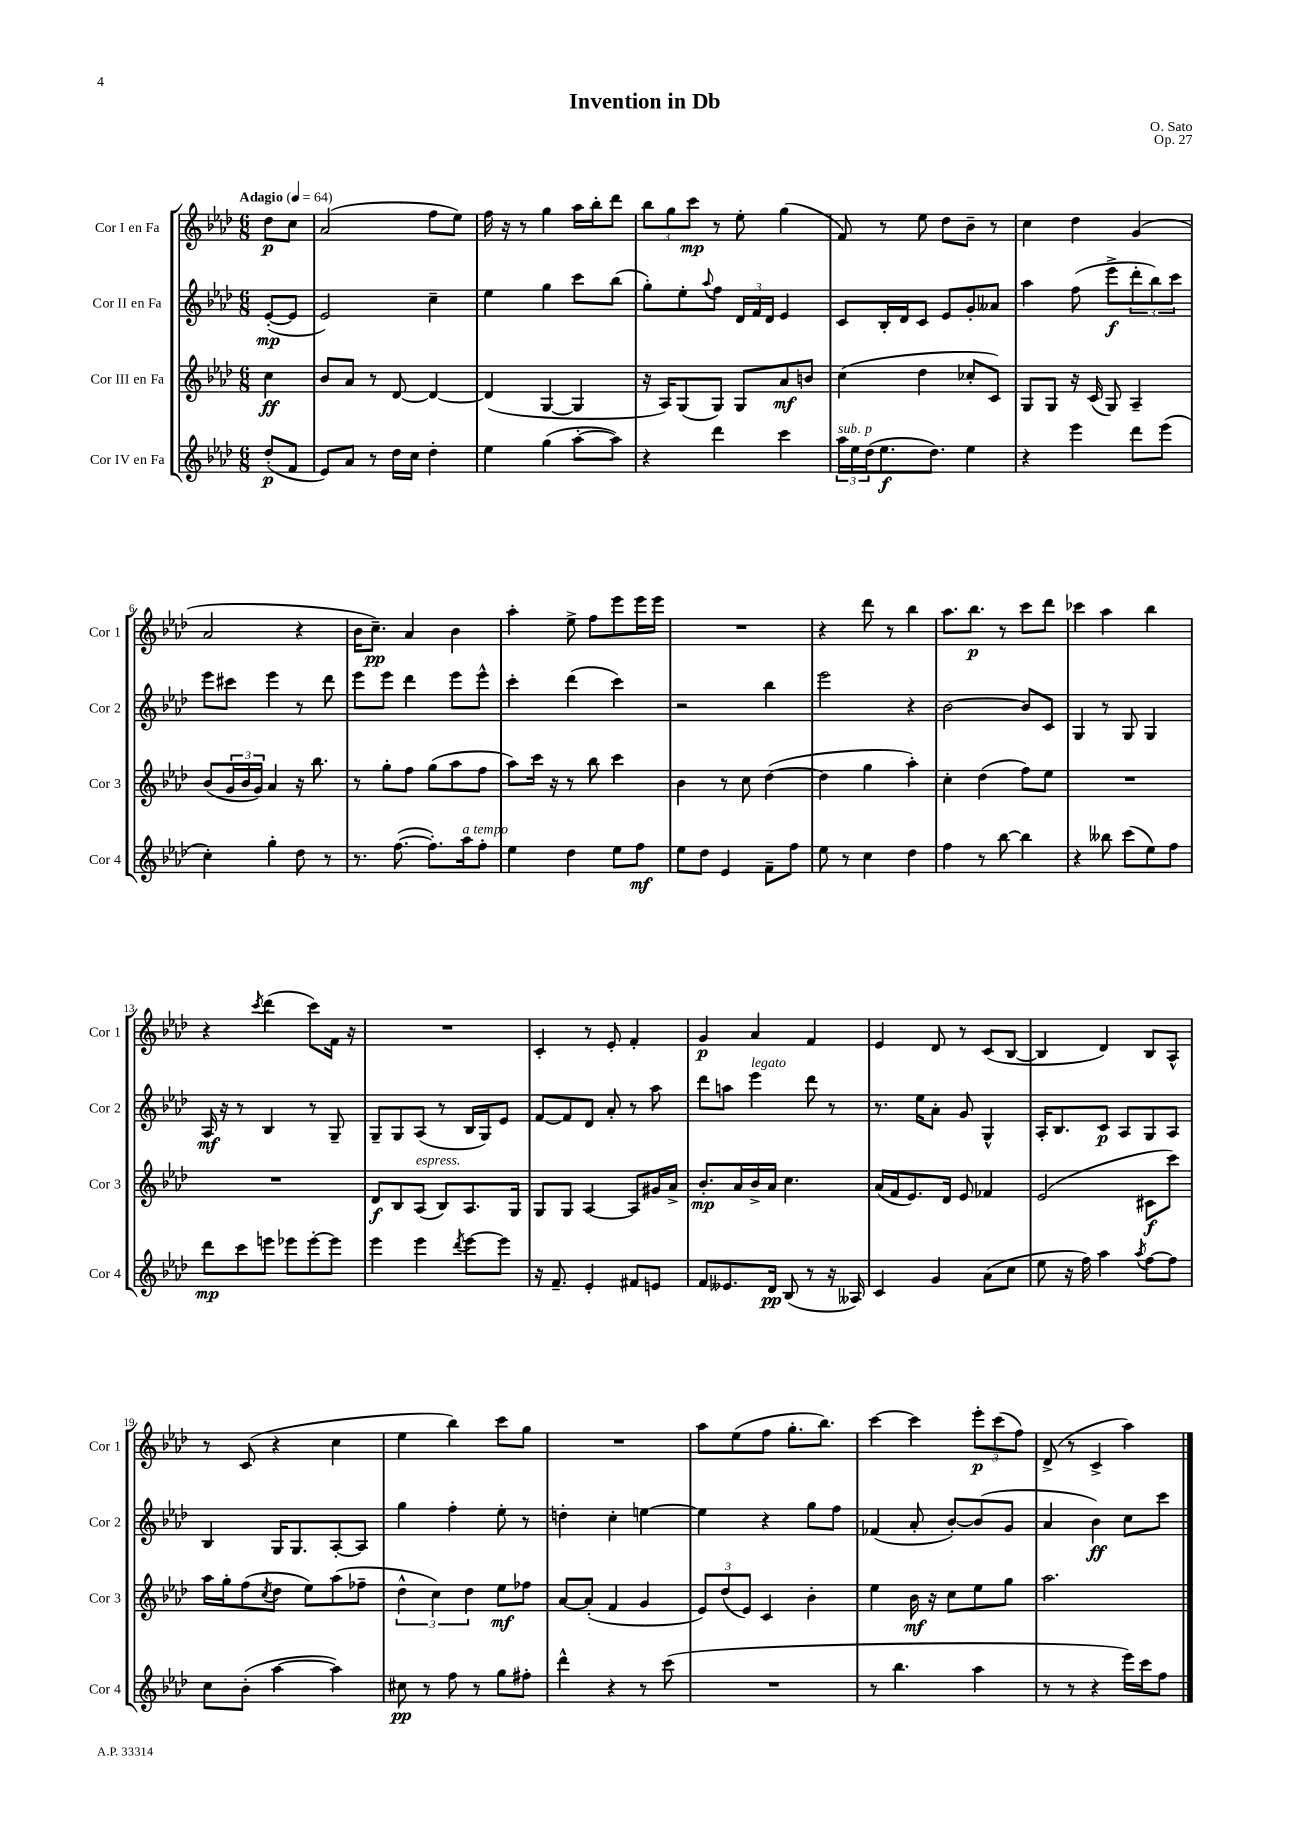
\header { title = "Invention in Db" composer = "O. Sato" opus = "Op. 27" }
<<
\new StaffGroup <<
\new Staff = "s0" \with { instrumentName = "Cor I en Fa" shortInstrumentName = "Cor 1" } {
    \clef treble \key aes \major \numericTimeSignature \time 6/8 \partial 4 \tempo "Adagio" 4 = 64
    des''8\p c''8 |
    aes'2( f''8 ees''8) |
    f''16 r16 r8 g''4 aes''16 bes''16-. des'''8 |
    \tuplet 3/2 { bes''8 g''8 c'''8\mp } r8 ees''8-. g''4( |
    f'8) r8 ees''8 des''8 bes'8-- r8 |
    c''4 des''4 g'4( |
    aes'2 r4 |
    bes'16 c''8.--\pp) aes'4 bes'4 |
    aes''4-. ees''8-> f''8 ees'''8 ees'''16 ees'''16 |
    R2. |
    r4 des'''8 r8 bes''4 |
    aes''8. bes''8.\p r8 c'''8 des'''8 |
    ces'''4 aes''4 bes''4 |
    r4 \acciaccatura { c'''8 } des'''4( c'''8) f'16 r16 |
    R2. |
    c'4-. r8 ees'8-. f'4-. |
    g'4\p aes'4 f'4 |
    ees'4 des'8 r8 c'8( bes8~ |
    bes4 des'4) bes8 aes8-^ |
    r8 c'8( r4 c''4 |
    ees''4 bes''4) c'''8 g''8 |
    R2. |
    aes''8 ees''8( f''8 g''8.-. bes''8.) |
    c'''4~ c'''4 \tuplet 3/2 { ees'''8-.\p c'''8( f''8) } |
    des'8->( r8 c'4-> aes''4) \bar "|." |
}
\new Staff = "s1" \with { instrumentName = "Cor II en Fa" shortInstrumentName = "Cor 2" } {
    \clef treble \key aes \major \numericTimeSignature \time 6/8 \partial 4
    ees'8~-.\mp( ees'8 |
    ees'2) c''4-- |
    ees''4 g''4 c'''8 bes''8( |
    g''8-.) ees''8-. \appoggiatura { aes''8 } f''8 \tuplet 3/2 { des'16 f'16 des'16 } ees'4 |
    c'8 bes16-. des'16 c'8 ees'8 g'8-. aeses'8 |
    aes''4 f''8( ees'''8->\f \tuplet 3/2 { des'''8-. bes''8) c'''8 } |
    ees'''8 cis'''8 ees'''4 r8 des'''8 |
    ees'''8 ees'''8 des'''4 ees'''8 ees'''8-^ |
    c'''4-. des'''4( c'''4) |
    r2 bes''4 |
    ees'''2 r4 |
    bes'2~ bes'8 c'8 |
    g4 r8 g8 g4 |
    aes16\mf r16 r8 bes4 r8 g8-- |
    g8-- g8 aes8( r8 bes16 g16) ees'8 |
    f'8~ f'8 des'8 aes'8-. r8 aes''8 |
    des'''8 a''8 ees'''4^\markup { \italic "legato" } des'''8 r8 |
    r8. ees''16 aes'8-. g'8 g4-^ |
    aes16-. bes8. c'8\p aes8 g8 aes8 |
    bes4 g16 g8. aes8~-. aes8 |
    g''4 f''4-. ees''8-. r8 |
    d''4-. c''4-. e''4~ |
    e''4 r4 g''8 f''8 |
    fes'4( aes'8-. bes'8~-.) bes'8( g'8 |
    aes'4 bes'4\ff) c''8 c'''8 \bar "|." |
}
\new Staff = "s2" \with { instrumentName = "Cor III en Fa" shortInstrumentName = "Cor 3" } {
    \clef treble \key aes \major \numericTimeSignature \time 6/8 \partial 4
    c''4\ff |
    bes'8 aes'8 r8 des'8~ des'4~ |
    des'4( g4~ g4 |
    r16 aes16) g8( g8) g8 aes'8\mf b'8 |
    c''4( des''4 ces''8-. c'8) |
    g8 g8 r16 c'16( g8) aes4-- |
    bes'8( \tuplet 3/2 { g'16 bes'16 g'16) } aes'4 r16 bes''8. |
    r8 g''8-. f''8 g''8( aes''8 f''8 |
    aes''8) c'''16 r16 r8 bes''8 c'''4 |
    bes'4 r8 c''8 des''4~( |
    des''4 g''4 aes''4-.) |
    c''4-. des''4( f''8) ees''8 |
    R2. |
    R2. |
    des'8\f bes8 aes8^\markup { \italic "espress." }( bes8) aes8. g16 |
    g8 g8 aes4~ aes8 gis'16 aes'16-> |
    bes'8.-.\mp aes'16 bes'16-> aes'16 c''4. |
    aes'16( f'16 ees'8.) des'16 ees'8 fes'4 |
    ees'2( cis'8\f c'''8) |
    aes''16 g''16-. f''8( \acciaccatura { c''8 } des''8 ees''8) aes''8( fes''8-- |
    \tuplet 3/2 { des''4-^ c''4) des''4 } ees''8\mf fes''8 |
    aes'8~ aes'8-.( f'4 g'4 |
    \tuplet 3/2 { ees'8) des''8( ees'8) } c'4 bes'4-. |
    ees''4 bes'16\mf r16 c''8 ees''8 g''8 |
    aes''2. \bar "|." |
}
\new Staff = "s3" \with { instrumentName = "Cor IV en Fa" shortInstrumentName = "Cor 4" } {
    \clef treble \key aes \major \numericTimeSignature \time 6/8 \partial 4
    des''8-.\p( f'8 |
    ees'8) aes'8 r8 des''16 c''16 des''4-. |
    ees''4 g''4( aes''8~-. aes''8) |
    r4 des'''4 c'''4 |
    \tuplet 3/2 { aes''16^\markup { \italic "sub. p" } ees''16 des''16( } ees''8.\f des''8.) ees''4 |
    r4 ees'''4 des'''8 ees'''8( |
    c''4-.) g''4-. des''8 r8 |
    r8. f''8.~( f''8.-.) aes''16^\markup { \italic "a tempo" } f''8-. |
    ees''4 des''4 ees''8 f''8\mf |
    ees''8 des''8 ees'4 f'8-- f''8 |
    ees''8 r8 c''4 des''4 |
    f''4 r8 bes''8~ bes''4 |
    r4 beses''8 c'''8( ees''8) f''8 |
    des'''8\mp c'''8 e'''8 ees'''8 ees'''8~-. ees'''8 |
    ees'''4 ees'''4 \acciaccatura { des'''8 } ees'''8~ ees'''8 |
    r16 f'8.-- ees'4-. fis'8 e'8 |
    f'8 eeses'8. des'16\pp bes8( r8 r16 aeses16) |
    c'4 g'4 aes'8( c''8 |
    ees''8 r16 f''16) aes''4 \acciaccatura { aes''8 } f''8~ f''8 |
    c''8 bes'8-.( aes''4~ aes''4) |
    cis''8\pp r8 f''8 r8 g''8 fis''8-. |
    des'''4-^ r4 r8 c'''8( |
    R2. |
    r8 bes''4. aes''4 |
    r8 r8 r4 ees'''16) c'''16 f''8 \bar "|." |
}
>>
>>
